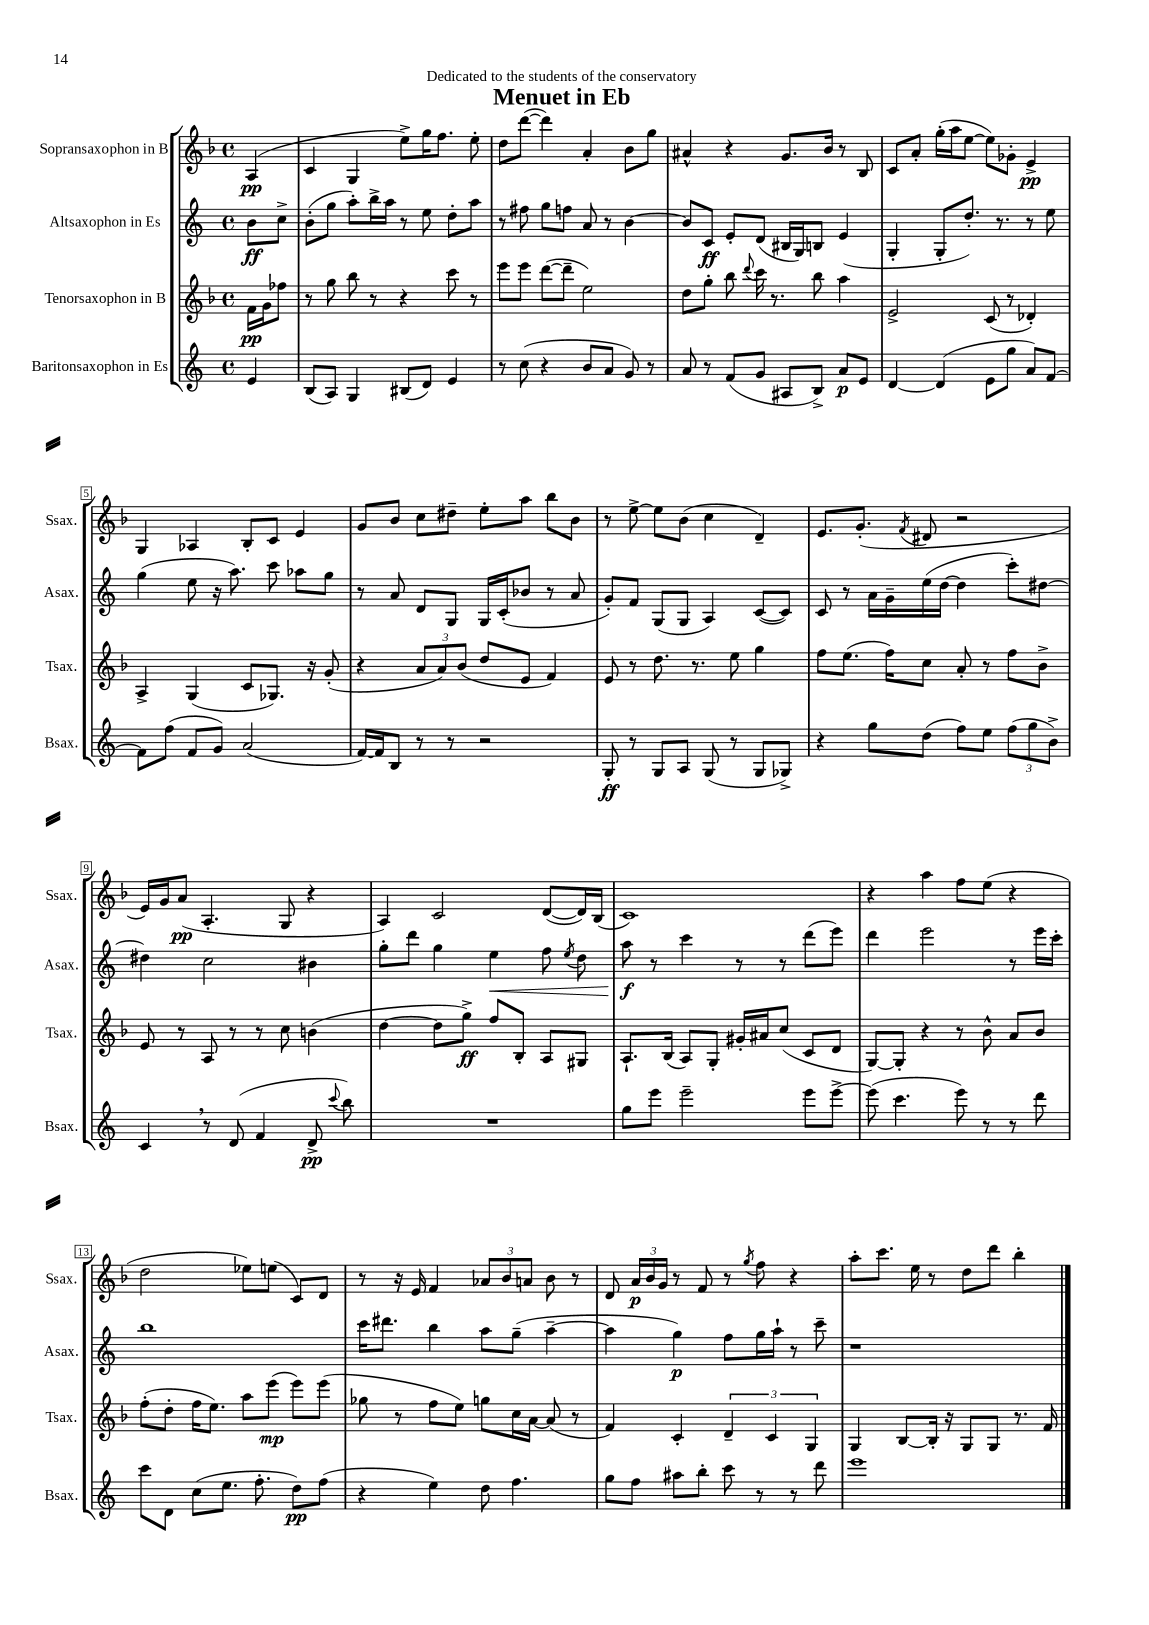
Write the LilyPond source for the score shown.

\header { title = "Menuet in Eb" dedication = "Dedicated to the students of the conservatory" }
<<
\new StaffGroup <<
\new Staff = "s0" \with { instrumentName = "Sopransaxophon in B" shortInstrumentName = "Ssax." } {
    \clef treble \key f \major \defaultTimeSignature \time 4/4 \partial 4
    \autoBeamOff a4\pp( |
    c'4 g4 e''8[->) g''16 f''8.] e''8-. |
    d''8[ d'''8]~( d'''4) a'4-. bes'8[ g''8] |
    ais'4-^ r4 g'8.[ bes'16] r8 bes8 |
    c'8[ a'8]-. g''16[-.( a''16 e''8]~ e''8[) ges'8]-. e'4->\pp |
    g4 aes4 bes8[-. c'8] e'4 |
    g'8[ bes'8] c''8[ dis''8]-- e''8[-. a''8] bes''8[ bes'8] |
    r8 e''8~-> e''8[ bes'8]( c''4 d'4--) |
    e'8.[ g'8.]-.( \acciaccatura { f'8 } dis'8 r2 |
    e'16[) g'16 a'8]\pp( a4.-. g8 r4 |
    a4) c'2 d'8[~( d'16) bes16]( |
    c'1) |
    r4 a''4 f''8[ e''8]( r4 |
    d''2 ees''8[) e''8]( c'8[) d'8] |
    r8 r16 e'16 f'4 \tuplet 3/2 { aes'8[ bes'8 a'8] } bes'8 r8 |
    d'8 \tuplet 3/2 { a'16[\p bes'16 g'16] } r8 f'8 r8 \acciaccatura { g''8 } f''8 r4 |
    a''8[-. c'''8.] e''16 r8 d''8[ d'''8] bes''4-. \bar "|." |
}
\new Staff = "s1" \with { instrumentName = "Altsaxophon in Es" shortInstrumentName = "Asax." } {
    \clef treble \key c \major \defaultTimeSignature \time 4/4 \partial 4
    \autoBeamOff b'8[\ff c''8]-> |
    b'8[-.( g''8] a''8[-.) b''16-> a''16] r8 e''8 d''8[-. a''8] |
    r8 fis''8 g''8[ f''8] a'8 r8 b'4~ |
    b'8[ c'8]\ff e'8[-. d'8]( bis16[ g16) b8] e'4( |
    g4-. g8[-. d''8.]-.) r8. r8 e''8 |
    g''4( e''8 r16 a''8.) c'''8 aes''8[ g''8] |
    r8 a'8 d'8[ g8] g16[ c'16-.( bes'8] r8 a'8 |
    g'8[-.) f'8] g8[( g8] a4) c'8[~( c'8]) |
    c'8 r8 a'16[ g'16-- e''16( d''16]~ d''4 c'''8[-.) dis''8]~ |
    dis''4 c''2 bis'4 |
    g''8[-. d'''8] g''4 e''4\< f''8 \acciaccatura { e''8 } d''8 |
    a''8\f\! r8 c'''4 r8 r8 d'''8[( e'''8]) |
    d'''4 e'''2 r8 e'''16[ c'''16]-. |
    b''1 |
    c'''16[ dis'''8.] b''4 a''8[ g''8]--( a''4~-- |
    a''4 g''4\p) f''8[ g''16 a''16]-! r8 c'''8-- |
    r1 \bar "|." |
}
\new Staff = "s2" \with { instrumentName = "Tenorsaxophon in B" shortInstrumentName = "Tsax." } {
    \clef treble \key f \major \defaultTimeSignature \time 4/4 \partial 4
    \autoBeamOff f'16[\pp g'16 fes''8] |
    r8 g''8 bes''8 r8 r4 c'''8 r8 |
    e'''8[ e'''8] d'''8[~( d'''8]-- e''2) |
    d''8[ g''8]-. bes''8 \appoggiatura { d'''8 } c'''16 r8. bes''8 a''4 |
    e'2-> c'8( r8 des'4-.) |
    a4-> g4( c'8[ ges8.]) r16 g'8-.( |
    r4 \tuplet 3/2 { a'8[ a'8) bes'8]( } d''8[ e'8] f'4) |
    e'8 r8 d''8. r8. e''8 g''4 |
    f''8[ e''8.]( f''16[) c''8] a'8-. r8 f''8[ bes'8]-> |
    e'8 r8 a8 r8 r8 c''8 b'4( |
    d''4~ d''8[ g''8]->\ff) f''8[ bes8]-. a8[ gis8] |
    a8.[-! bes16]( a8[) g8]-. gis'16[-. ais'16 c''8]( c'8[ d'8] |
    g8[~) g8]-. r4 r8 bes'8-^ a'8[ bes'8] |
    f''8[-.( d''8]-. f''16[ e''8.]) a''8[ e'''8]\mp( e'''8[) e'''8]( |
    ges''8 r8 f''8[ e''8]) g''8[ c''16 a'16]~ a'8( r8 |
    f'4) c'4-. \tuplet 3/2 { d'4-- c'4 g4 } |
    g4 bes8[~ bes16]-. r16 g8[ g8] r8. f'16 \bar "|." |
}
\new Staff = "s3" \with { instrumentName = "Baritonsaxophon in Es" shortInstrumentName = "Bsax." } {
    \clef treble \key c \major \defaultTimeSignature \time 4/4 \partial 4
    \autoBeamOff e'4 |
    b8[( a8]) g4 bis8[( d'8]) e'4 |
    r8 c''8( r4 b'8[ a'8] g'8) r8 |
    a'8 r8 f'8[( g'8] ais8[ b8]->) a'8[\p e'8] |
    d'4~ d'4( e'8[ g''8] a'8[) f'8]~ |
    f'8[ f''8]( f'8[ g'8]) a'2( |
    f'16[~) f'16 b8] r8 r8 r2 |
    g8-.\ff r8 g8[ a8] g8( r8 g8[ ges8]->) |
    r4 g''8[ d''8]( f''8[) e''8] \tuplet 3/2 { f''8[( g''8 b'8]->) } |
    c'4 \breathe r8 d'8( f'4 d'8->\pp \appoggiatura { c'''8 } b''8) |
    R1 |
    g''8[ e'''8] e'''2-- e'''8[ e'''8]~-> |
    e'''8( c'''4. e'''8) r8 r8 d'''8 |
    c'''8[ d'8] c''8[( e''8.] f''8.-. d''8[\pp) f''8]( |
    r4 e''4) d''8 f''4. |
    g''8[ f''8] ais''8[ b''8]-. c'''8 r8 r8 d'''8 |
    e'''1 \bar "|." |
}
>>
>>
\layout { \context { \Score \override BarNumber.stencil = #(make-stencil-boxer 0.1 0.3 ly:text-interface::print) } }
